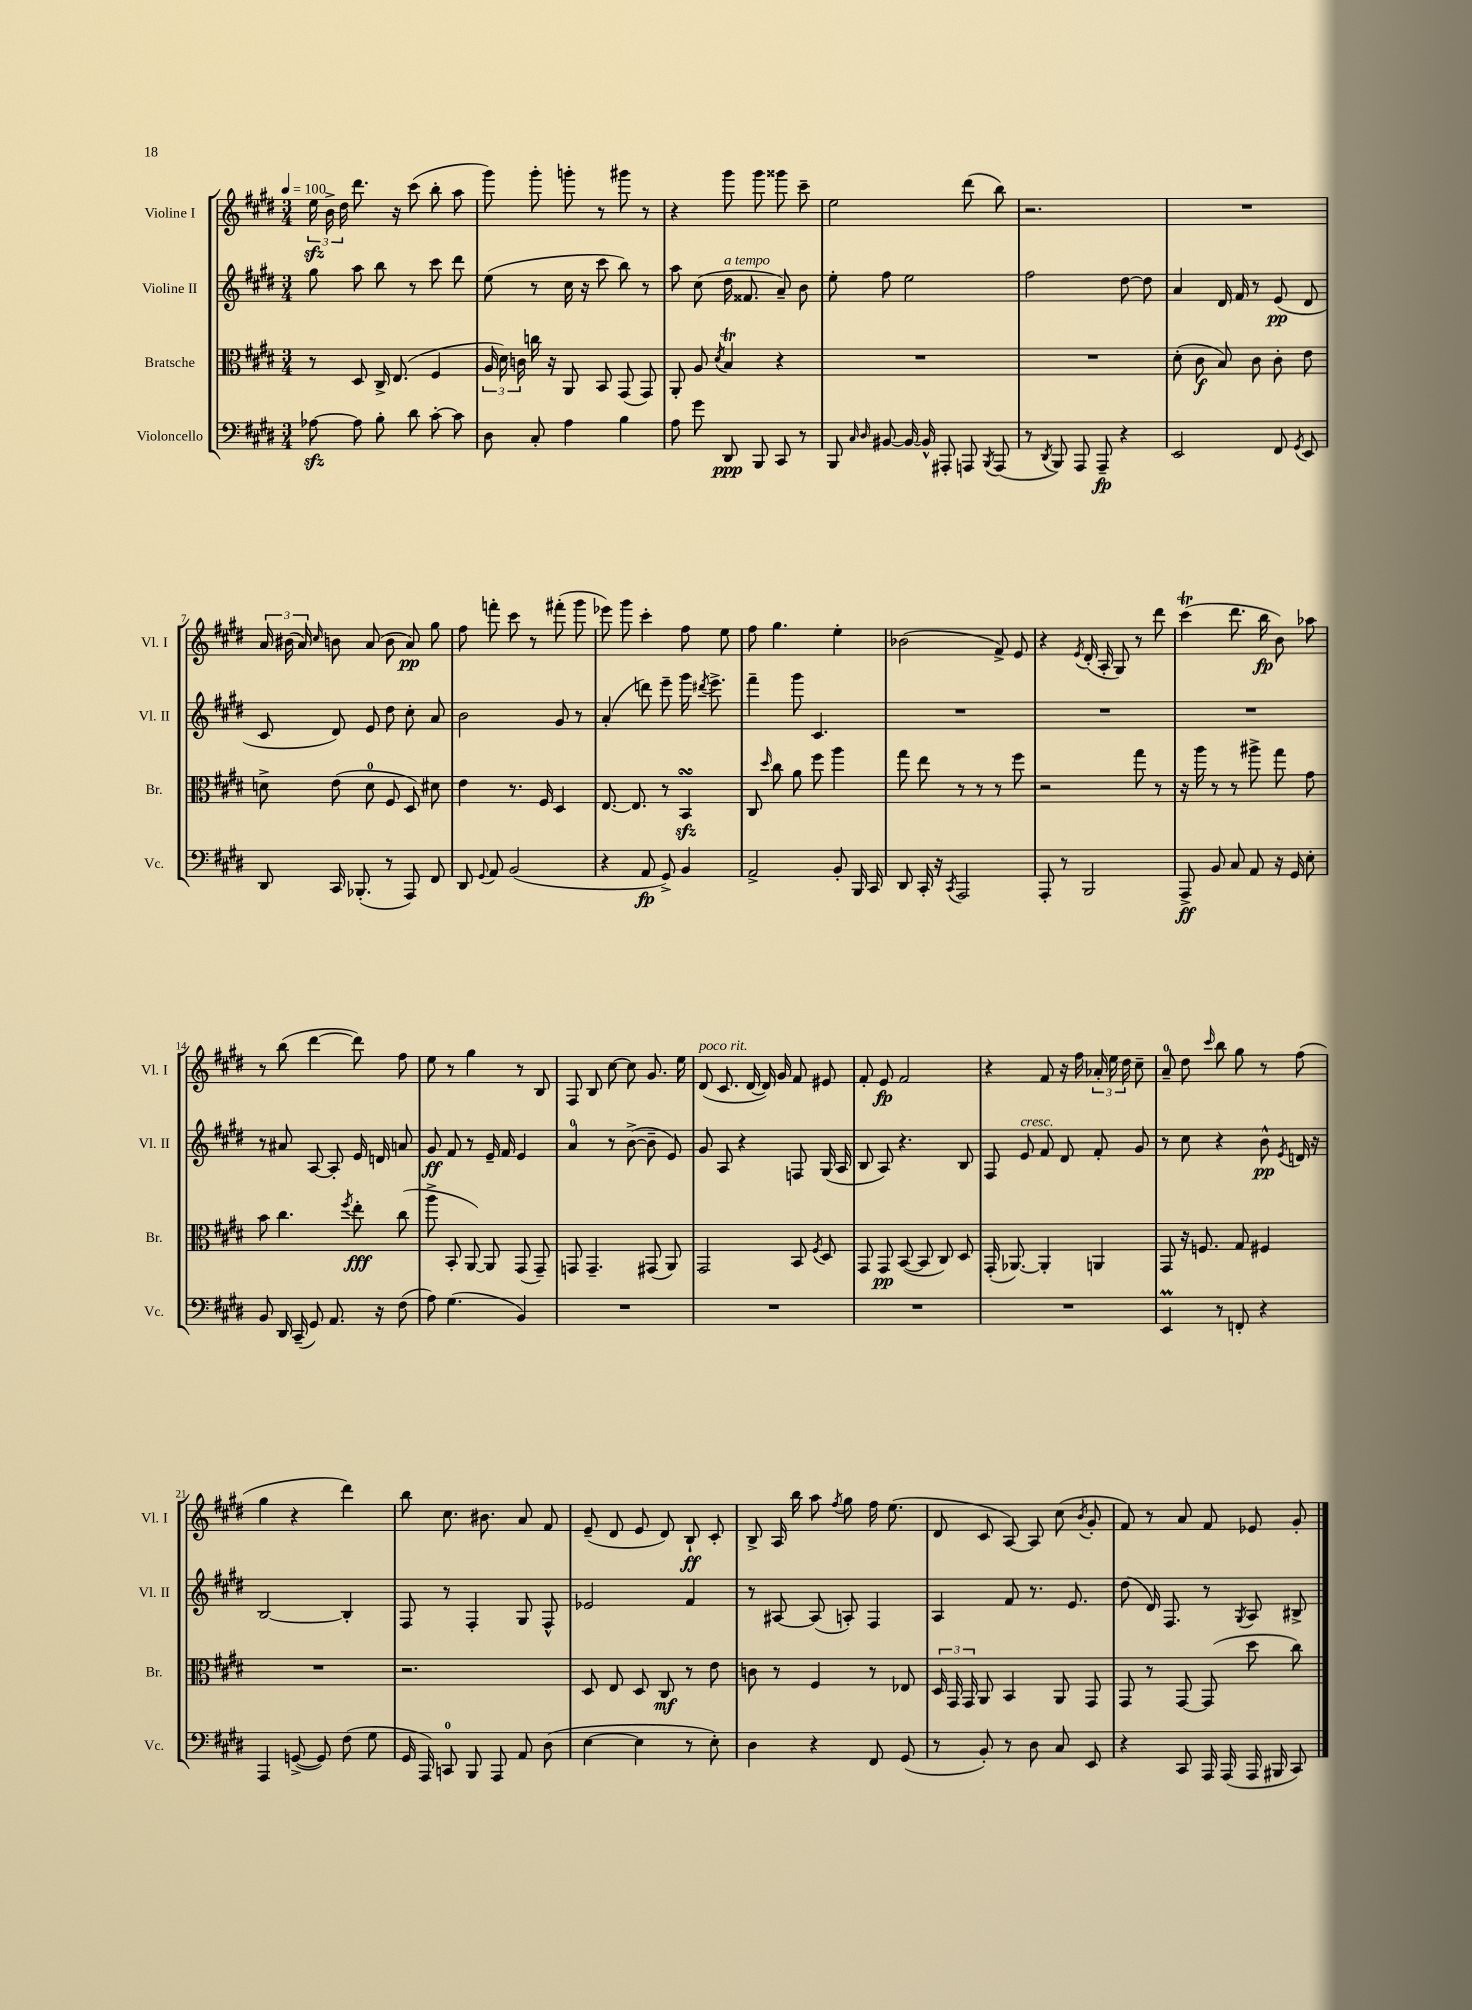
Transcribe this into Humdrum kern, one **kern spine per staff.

**kern	**kern	**kern	**kern
*staff4	*staff3	*staff2	*staff1
*clefF4	*clefC3	*clefG2	*clefG2
*k[f#c#g#d#]	*k[f#c#g#d#]	*k[f#c#g#d#]	*k[f#c#g#d#]
*M3/4	*M3/4	*M3/4	*M3/4
*MM100	*MM100	*MM100	*MM100
[8A-\	8r	8gg#\	24ee\
.	.	.	24b^\
.	.	.	24dd#\
8A-\]	8D#/	8aa\	8.ddd#\
8B'\	16C#^/	8bb\	.
.	(8.E/	.	16r
8d#\	.	8r	(8ccc#\
[8c#'\	4F#/	8ccc#\	8bb'\
8c#\]	.	8ddd#\	8aa\
=	=	=	=
8D#\	24A/	(8ee\	8ggg#\)
.	24d#\)	.	.
.	24c\	.	.
8C#'/	16cc\	8r	8ggg#'\
.	16r	.	.
4A\	8AA/	16cc#\	8ggg'\
.	.	16r	.
.	8BB/	8ccc#\	8r
4B\	(8GG#/	8bb\)	8ggg#\
.	8GG#/)	8r	8r
=	=	=	=
8A\	8AA'/	8aa\	4r
8g#\	8A/	(8cc#\	.
.	8qd#/	.	.
8DD#/	4B/	16dd#\	8ggg#\
.	.	8.f##/	.
8BBB/	.	.	8ggg#\
8CC#/	4r	8a~/)	8ggg##\
8r	.	8b\	8ccc#~\
=	=	=	=
8BBB/	2.r	8ee'\	2ee\
16qqC#/	.	.	.
16qqD#/	.	.	.
[8BB#/	.	8ff#\	.
16BB#/_	.	2ee\	.
16BB#^^/]	.	.	.
8AAA#'/	.	.	.
8AAA/	.	.	(8ddd#\
8qBBB/	.	.	.
(8AAA/	.	.	8bb\)
=	=	=	=
8r	2.r	2ff#\	2.r
8qDD#/	.	.	.
8BBB/)	.	.	.
8AAA/	.	.	.
8AAA~/	.	.	.
4r	.	[8dd#\	.
.	.	8dd#\]	.
=	=	=	=
2EE/	(8d#'\	4a/	2.r
.	8c#\	.	.
.	8B/)	16d#/	.
.	.	16f#/	.
.	8c#\	8r	.
8FF#/	8c#'\	(8e/	.
8qGG#/	.	.	.
8EE/	8e\	8d#/	.
=	=	=	=
8DD#/	8d^\	8c#/	24a/
.	.	.	(24b#\
.	.	.	24a/)
.	.	.	16qqcc#/
16CC#/	(8e\	8d#/)	8b\
(8.BBB-'/	.	.	.
.	8d\	8e/	(8a/
8r	8F#/	8dd#\	8b\
8AAA/)	8D#/)	8cc#'\	8a/)
8FF#/	8d#\	8a/	8gg#\
=	=	=	=
8DD#/	4e\	2b\	8ff#\
8qqGG#/	.	.	.
8AA/	.	.	8fff'\
(2BB/	8.r	.	8ccc#\
.	.	.	8r
.	16F#/	.	.
.	4D#/	8g#/	(8fff#'\
.	.	8r	8ggg#\
=	=	=	=
4r	[8.E/	(4a'/	8eee-\)
.	.	.	8ggg#\
.	8.E/]	.	.
8AA/	.	8ddd\)	4ccc#'\
8GG#^/)	8r	8eee~\	.
4BB/	4BB/	16ggg#\	8ff#\
.	.	8qddd#/	.
.	.	8.eee^\	.
.	.	.	8ee\
=	=	=	=
2AA^/	8C#/	4fff#~\	8ff#\
.	16qqdd#/	.	.
.	8cc#\	.	4.gg#\
.	8a\	8ggg#\	.
.	8ff#\	4.c#/	.
8BB'/	4aa\	.	4ee'\
16BBB/	.	.	.
16CC#/	.	.	.
=	=	=	=
8DD#/	8gg#\	2.r	(2b-\
16CC#'/	8ee\	.	.
16r	.	.	.
8qCC#/	.	.	.
2AAA/	8r	.	.
.	8r	.	.
.	8r	.	8f#^/)
.	8ff#\	.	8e/
=	=	=	=
8AAA'/	2r	2.r	4r
8r	.	.	.
.	.	.	8qe/
2BBB/	.	.	(16d#'/
.	.	.	16A'/
.	.	.	8G#/)
.	8gg#\	.	8r
.	8r	.	8ddd#\
=	=	=	=
8AAA^/	16r	2.r	(4ccc#\
.	16aa\	.	.
8BB/	8r	.	.
8C#/	8r	.	8.ddd#\
8AA/	8aa#^\	.	.
.	.	.	16bb\
16r	8gg#\	.	8b\)
16GG#/	.	.	.
8E'\	8g#\	.	8aa-\
=	=	=	=
8BB/	8b\	8r	8r
16DD#/	4.cc#\	8a#/	(8bb\
(16CC#~/	.	.	.
8GG#/)	.	[8A/	[4ddd#\
8.AA/	.	8A'/]	.
.	8qff#/	.	.
.	8ee'\	16e/	8ddd#\])
16r	.	16d/	.
(8F#\	(8cc#\	8a/	8ff#\
=	=	=	=
8A\)	8aa^\	8g#/	8ee\
(4.G#\	8BB'/	8f#/	8r
.	[8AA/)	8r	4gg#\
.	8AA/]	16e~/	.
.	.	16f#/	.
4BB/)	(8GG#/	4e/	8r
.	8GG#~/)	.	8B/
=	=	=	=
2.r	8GG/	4a/	8F#/
.	4.GG~/	.	8B/
.	.	8r	[8cc#\
.	.	([8b^\	8cc#\]
.	(8GG#/	8b~\]	8.g#/
.	8AA/)	8e/)	.
.	.	.	16ee\
=	=	=	=
2.r	2GG#/	8g#/	(8d#/
.	.	8A/	8.c#/
.	.	4r	.
.	.	.	[16d#/
.	.	.	16d#/])
.	.	.	16g#/
.	8BB/	8F/	8f#/
.	8qF#/	.	.
.	8D#/	(16G#/	8e#/
.	.	16A/	.
=	=	=	=
2.r	8GG#/	8B/	8f#'/
.	8GG#/	8A/)	8e/
.	([8BB/	4.r	2f#/
.	8BB/]	.	.
.	8C#/)	.	.
.	8D#/	8B/	.
=	=	=	=
2.r	(16GG#'/	8F#/	4r
.	[8.AA-/)	.	.
.	.	8e/	.
.	4AA-'/]	8f#/	8f#/
.	.	8d#/	16r
.	.	.	16ff#\
.	4AA/	8f#'/	24a-'/
.	.	.	24ee\
.	.	.	24dd#\
.	.	8g#/	8cc#~\
=	=	=	=
4EE/	8GG#/	8r	8a~/
.	16r	8cc#\	8dd#\
.	8.F/	.	.
.	.	.	16qqccc#/
8r	.	4r	8bb\
8FF'/	8G#/	.	8gg#\
4r	4F#/	8b^^\	8r
.	.	8qe/	.
.	.	16d/	(8ff#\
.	.	16r	.
=	=	=	=
4AAA/	2.r	[2B/	4gg#\
([8GG^/	.	.	4r
8GG/])	.	.	.
(8F#\	.	4B'/]	4ddd#\)
8G#\	.	.	.
=	=	=	=
16GG#/	2.r	8F#/	8bb\
16AAA/)	.	.	.
8CC/	.	8r	8.cc#\
8BBB/	.	4F#'/	.
.	.	.	8.b#\
8AAA/	.	.	.
8AA/	.	8G#/	8a/
(8D#\	.	8F#^^/	8f#/
=	=	=	=
[4E\	8D#/	2e-/	(8e~/
.	8E/	.	8d#/
4E\]	8D#/	.	8e/
.	8C#/	.	8d#/)
8r	8r	4f#/	8B`/
8E'\)	8e\	.	8c#'/
=	=	=	=
4D#\	8c\	8r	8B^/
.	8r	[8A#/	16A/
.	.	.	16bb\
4r	4F#/	(8A#/]	8aa\
.	.	.	8qff#/
.	.	8A'/)	8gg#\
8FF#/	8r	4F#/	16ff#\
.	.	.	(8.ee\
(8GG#/	8E-/	.	.
=	=	=	=
8r	24D#/	4A/	8d#/
.	24GG#/	.	.
.	24GG#/	.	.
8BB'/)	8AA/	.	8c#/
8r	4BB/	8f#/	[8A/)
8D#\	.	8.r	8A/]
8C#/	8AA/	.	(8cc#\
.	.	8.e/	.
.	.	.	8qb/
8EE/	8GG#/	.	8g#'/
=	=	=	=
4r	8GG#/	(8dd#\	8f#/)
.	8r	16d#/)	8r
.	.	8.F#/	.
8CC#/	[8GG#/	.	8a/
16AAA/	(8GG#/]	8r	8f#/
(16AAA/	.	.	.
.	.	8qG#/	.
16AAA/	8dd#\	8A/	8e-/
16BBB#/	.	.	.
8CC#/)	8cc#\)	8B#^/	8g#'/
==	==	==	==
*-	*-	*-	*-
